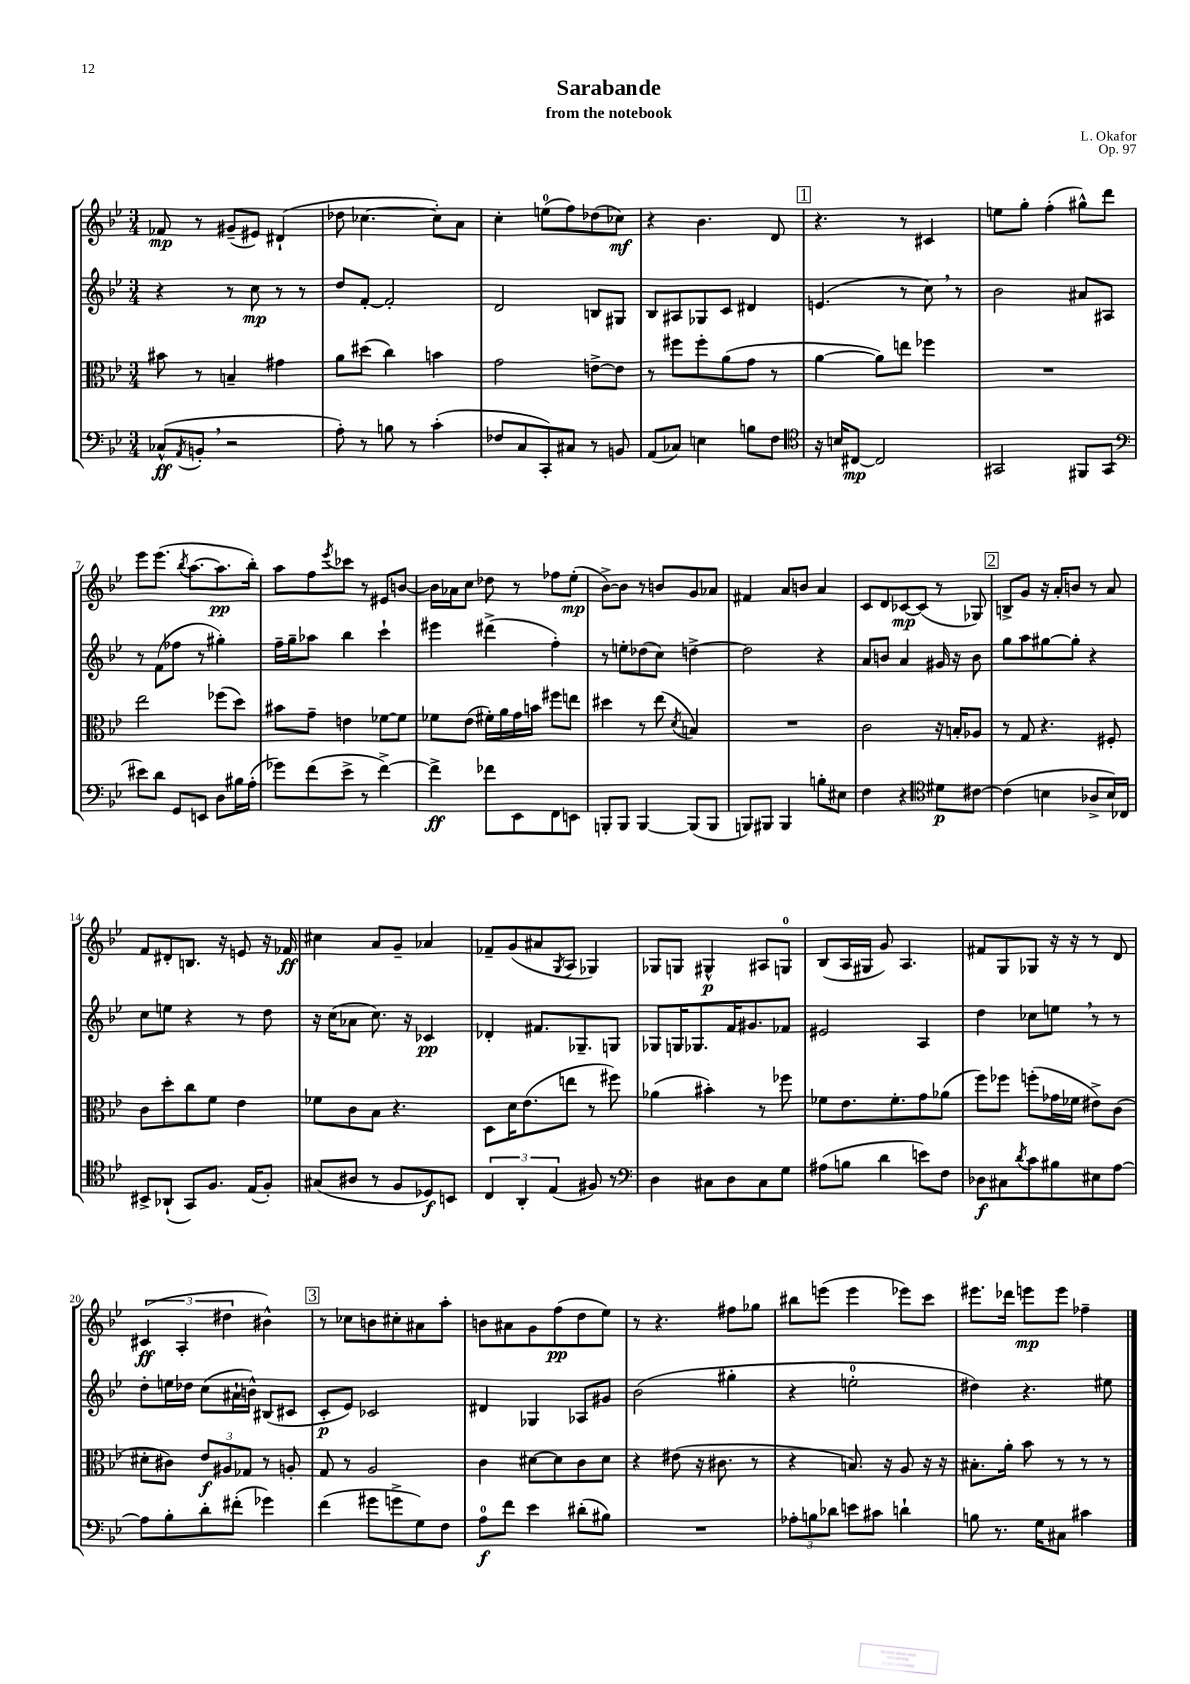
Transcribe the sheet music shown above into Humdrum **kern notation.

**kern	**kern	**kern	**kern
*staff4	*staff3	*staff2	*staff1
*clefF4	*clefC3	*clefG2	*clefG2
*k[b-e-]	*k[b-e-]	*k[b-e-]	*k[b-e-]
*M3/4	*M3/4	*M3/4	*M3/4
(8C-^^	8b#	4r	8f-
8qAA	.	.	.
8BB'	8r	.	8r
2r	4B~	8r	(8g#~
.	.	8cc	8e#)
.	4g#	8r	(4d#`
.	.	8r	.
=	=	=	=
8A')	8a	8dd	8dd-
8r	(8dd#	[8f'	[4.cc-
8B	4cc)	2f']	.
8r	.	.	.
(4c'	4b	.	8cc-'])
.	.	.	8a
=	=	=	=
8F-	2g	2d	4cc'
8C	.	.	.
8CC')	.	.	(8ee
8C#	.	.	8ff)
8r	[8e^	8B	(8dd-
8BB	8e]	8G#	8cc-)
=	=	=	=
(8AA	8r	8B-	4r
8C-)	8ff#	8A#	.
4E	8ff#'	8G-	4.b-
.	(8a	8c	.
8B	8g	4d#	.
8F	8r	.	8d
=	=	=	=
*clefC4	*	*	*
16r	[4a	(4.e	4.r
16B	.	.	.
[8C#	.	.	.
2C#]	8a])	.	.
.	8ee	8r	8r
.	4ff-	8cc)	4c#
.	.	8r	.
=	=	=	=
2GG#	2.r	2b-	8ee
.	.	.	8gg'
.	.	.	(4ff'
8FF#	.	8a#	8gg#^^)
(8GG#	.	8A#	8ddd
=	=	=	=
*clefF4	*	*	*
8e#)	2ee-	8r	8eee-
8d	.	(8f	(8.eee-
8GG	.	8ff-	.
.	.	.	8qbb-
.	.	.	[8.aa
8EE	.	8r	.
8D	(8ff-	4gg#')	8.aa]
16B#	8dd)	.	.
(16A'	.	.	16bb-')
=	=	=	=
8g-)	8b#	16ff~	8aa
.	.	16gg~	.
(8f	8g~	8aa-	8ff
.	.	.	8qeee-
8e-^	4e	4bb-	8ccc-
8r	.	.	8r
[4f^)	[8f-	4ccc`	8e#
.	8f-]	.	[8b
=	=	=	=
4f^]	8f-	4eee#	16b]
.	.	.	16a-
.	(8e-	.	8cc
8f-	16f#')	(4ddd#^	8dd-
.	16a	.	.
8EE-	16g	.	8r
.	16b	.	.
8FF	8ff#	4ff')	8ff-
8EE	8ee	.	(8ee-'
=	=	=	=
8BBB'	4dd#	8r	[8b-^)
8BBB	.	8ee'	8b-]
[4BBB	8r	(8dd-	8r
.	(8ee-	8cc)	8b
.	8qd	.	.
(8BBB]	4B)	[4dd^	8g
8BBB	.	.	8a-
=	=	=	=
8BBB)	2.r	2dd]	4f#
8BBB#	.	.	.
4BBB#	.	.	8a
.	.	.	8b
8B'	.	4r	4a
8E#	.	.	.
=	=	=	=
4F	2c	8a	8c
.	.	8b	8d
4r	.	4a	[8c-
.	.	.	(8c-]
*clefC4	*	*	*
8d#	16r	16g#	8r
.	16B'	16r	.
[8c#	8A-	8b	8G-)
=	=	=	=
(4c#]	8r	8gg	8B^
.	8G	8aa	8g
4B	4.r	[8gg#	16r
.	.	.	16a'
.	.	8gg#']	8b
8A-^	.	4r	8r
16B)	8F#'	.	8a
16C-	.	.	.
=	=	=	=
8BB#^	8c	8cc	8f
(8AA-`	8dd'	8ee	8d#'
8GG)	8cc	4r	8.B
8.F	8f	.	.
.	.	.	16r
.	4e-	8r	8e
(16E-	.	.	.
8F')	.	8dd	16r
.	.	.	16f-
=	=	=	=
(8G#	8f-	16r	4cc#
.	.	(16cc	.
8A#	8c	8a-	.
8r	8B-	8.cc)	8a
8F	4.r	.	8g~
.	.	16r	.
8D-)	.	4c-	4a-
8BB	.	.	.
=	=	=	=
6C	8D	4d-'	8f-~
.	16d	.	(8g
6AA'	.	.	.
.	(8.e-	.	.
.	.	8.f#	8a#
(6E-	.	.	.
.	.	.	8qG
.	8ee	.	8A
.	.	8.G-~	.
8F#)	8r	.	4G-)
8r	8ff#)	8G	.
=	=	=	=
*clefF4	*	*	*
4D	(4a-	8G-	8G-
.	.	16G	8G
.	.	8.G-	.
8C#	4b#')	.	4G#^^
8D	.	16f	.
.	.	8.g#	.
8C#	8r	.	8A#
8G	8ff-	8f-	8G
=	=	=	=
(8A#	8f-	2e#	(8B-
8B	8.e-	.	16A
.	.	.	16G#
4d	.	.	8g)
.	8.f-'	.	.
.	.	.	4.A
8e)	8g	4A	.
8F	(8a-	.	.
=	=	=	=
8D-	8ff)	4dd	8f#
8C#	8ff-	.	8G
8qd	.	.	.
8c	(8ff'	8cc-	8G-
8B#	16g-	8ee	16r
.	16f-	.	16r
8E#	8e#^)	8r	8r
[8A	(8c	8r	8d
=	=	=	=
8A]	8d#'	8dd'	(6c#
8B-'	8c#)	16ee	.
.	.	.	6A'
.	.	16dd-	.
8d'	12e-	(8cc	.
.	12A#	.	6dd#
(8f#'	.	16a#`	.
.	12G-	.	.
.	.	16b^^)	.
4g-)	8r	(8B#	4b#^^)
.	8A'	8c#	.
=	=	=	=
(4f	8G	8c'	8r
.	8r	8e-)	8cc-
8g#	2A	2c-	8b
8g^	.	.	8cc#'
8G)	.	.	8a#
8F	.	.	8aa'
=	=	=	=
8A	4c	4d#	8b
8f	.	.	8a#
4e-	[8d#	4G-	8g
.	8d#]	.	(8ff
(8d#'	8c	8A-	8dd
8B#)	8d#	8g#	8ee-)
=	=	=	=
2.r	4r	(2b-	8r
.	.	.	4.r
.	(8e#	.	.
.	16r	.	.
.	8.c#	.	.
.	.	4gg#'	8ff#
.	8r	.	8gg-
=	=	=	=
12A-'	4r	4r	8bb#
12B	.	.	.
.	.	.	(8eee
12d-	.	.	.
8e	8.B)	2ee'	4eee
8c#	.	.	.
.	16r	.	.
4d`	8A	.	8eee-)
.	16r	.	8ccc
.	16r	.	.
=	=	=	=
8B	8.B#'	4dd#)	8.eee#
8.r	.	.	.
.	16a'	.	16ddd-
.	8b-	4.r	8eee
16G	.	.	.
8C#	8r	.	8eee
4c#	8r	.	4ff-~
.	8r	8ee#	.
==	==	==	==
*-	*-	*-	*-
